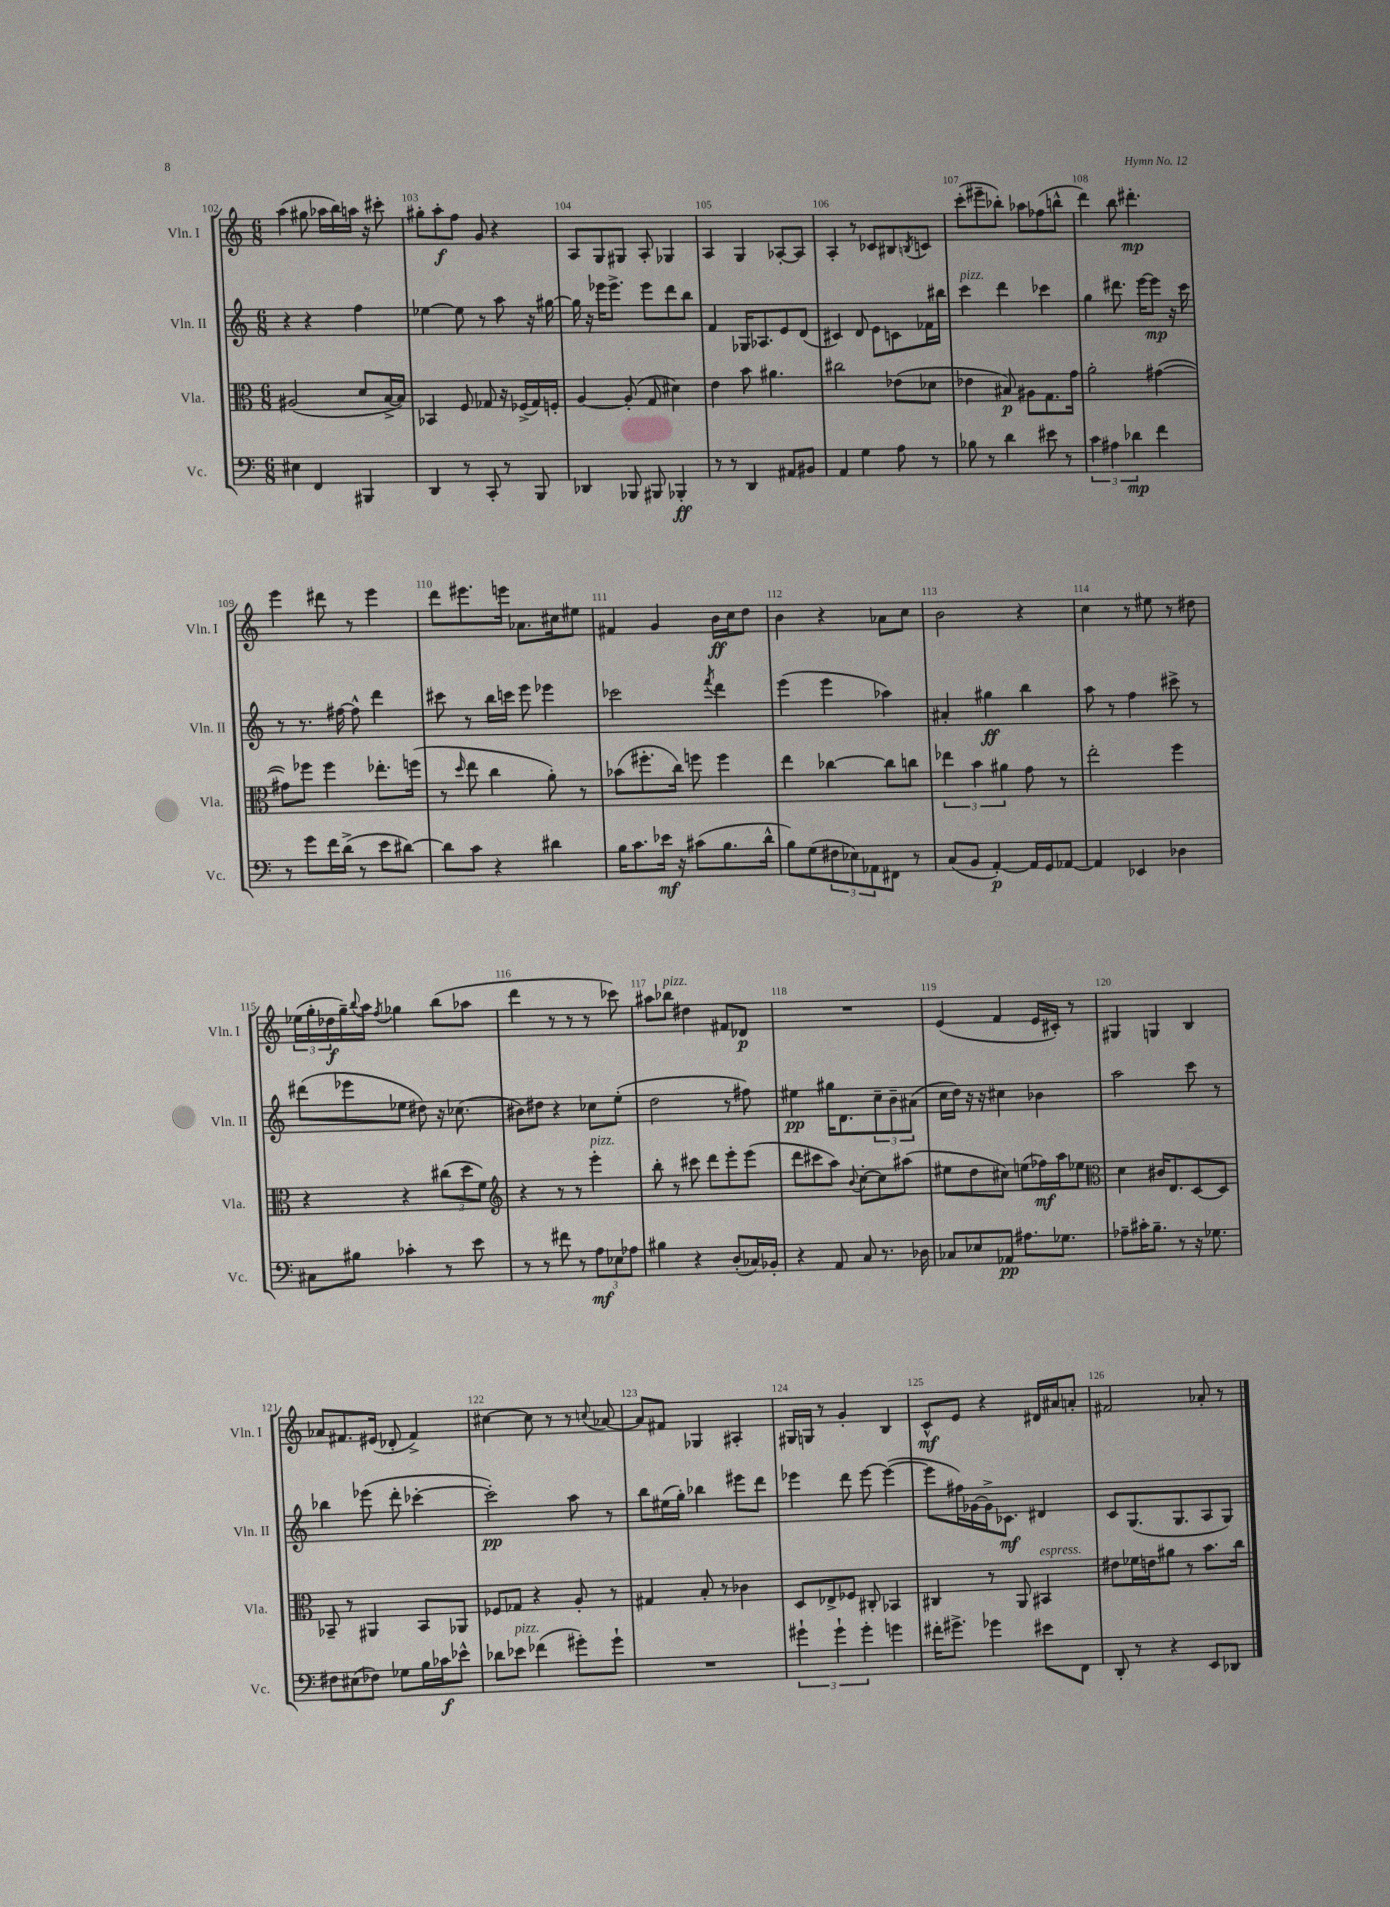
<<
\new StaffGroup <<
\new Staff = "s0" \with { instrumentName = "Vln. I" shortInstrumentName = "Vln. I" } {
    \clef treble \key c \major \numericTimeSignature \time 6/8
    a''4( gis''8 aes''16 b''16) a''16 r16 cis'''8-. |
    gis''8-. a''8-.\f f''8 g'8 r4 |
    a8 g8 gis8 a8-. ges4 |
    a4 g4 aes8~-. aes8 |
    a4-. r8 ces'8 bis8 \acciaccatura { b8 } c'8 |
    c'''8-.( eis'''8-- bes''8-.) aes''8 fes''8( b''8-^ |
    d'''4) b''8 dis'''4.-.\mp |
    e'''4 dis'''8 r8 e'''4 |
    d'''8 eis'''8. e'''16 aes'8. cis''16 eis''8 |
    fis'4 g'4 b'16\ff c''16 d''8 |
    b'4 r4 aes'8 c''8 |
    b'2 r4 |
    c''4 r8 eis''8 r8 dis''8 |
    \tuplet 3/2 { ees''16( g''16-. des''16\f } g''16--) \appoggiatura { b''8 } a''16 \acciaccatura { f''8 } ges''4 b''8( aes''8 |
    d'''4 r8 r8 r8 ces'''8) |
    ais''8 bes''8^\markup { \italic "pizz." } dis''4 fis'8 des'8\p |
    R2. |
    e'4( f'4 e'16 cis'16-.) r8 |
    gis4 g4 b4 |
    aes'8 fis'8. eis'16( des'8-. fis'4->) |
    cis''4~ cis''8 r8 r8 \appoggiatura { c''8 } aes'8~ |
    aes'8 fis'8 ges4 ais4-. |
    gis16 g16 r8 g'4-. b4 |
    c'8-^\mf e'8 r4 dis'16 ais'16 a'8-. |
    fis'2 aes'8-. r8 \bar "|." |
}
\new Staff = "s1" \with { instrumentName = "Vln. II" shortInstrumentName = "Vln. II" } {
    \clef treble \key c \major \numericTimeSignature \time 6/8
    r4 r4 f''4 |
    ees''4~ ees''8 r8 a''8 r16 gis''16~ |
    gis''16 r16 ees'''16 ees'''8.-> ees'''8 d'''8 b''8 |
    f'4 ges16 aes8. e'8 d'8( |
    cis'4) d'8 e'8 c'8 fes'16 bis''16 |
    c'''4^\markup { \italic "pizz." } d'''4 ces'''4 |
    g''4 dis'''8. e'''16~ e'''8\mp r16 c'''16 |
    r8 r8. fis''16~ fis''8-^ d'''4 |
    cis'''8 r8 b''16 c'''16 e'''8 ees'''4 |
    ces'''2 \acciaccatura { f'''8 } d'''4 |
    e'''4( e'''4 aes''4) |
    ais'4-. gis''4\ff b''4 |
    a''8 r8 f''4 cis'''8-> r8 |
    dis'''8( ees'''8 ees''8 dis''8) r16 ces''8.( |
    bis'8) dis''8 r4 ces''8 e''8-.( |
    d''2 r8 fis''8) |
    eis''4\pp gis''16 d'8. \tuplet 3/2 { c''8-- b'8-- ais'8( } |
    c''16 d''16) r16 r16 cis''4 bes'4 |
    a''2 c'''8 r8 |
    bes''4 ees'''8( d'''8-. ces'''4~-. |
    ces'''2-.\pp) a''8 r8 |
    b''8 eis''16( g''16-.) bes''4 eis'''8 d'''8 |
    ees'''4 d'''8 ees'''8~ ees'''4~( |
    ees'''8 fis''16) ges'16~ ges'16-> ces'8.\mf dis'4 |
    c'8 g8.( g8. a8 g8) \bar "|." |
}
\new Staff = "s2" \with { instrumentName = "Vla." shortInstrumentName = "Vla." } {
    \clef alto \key c \major \numericTimeSignature \time 6/8
    ais2( d'8 b16~-> b16) |
    bes,4 f8 ges8 r16 fes16->( ges16) f16-. |
    a4~ a8-.( g8 dis'4) |
    e'4 b'8 ais'4. |
    cis''2 ees'8( des'8 |
    ees'4 bis8\p) ais8 g8. g'16 |
    a'2-. gis'4~( |
    gis'8) fes''8 fes''4 ees''8.-. f''16( |
    r8 \grace { d''16 } e''8 c''4 a'8-.) r8 |
    bes'8( fis''8.-. c''16) f''8 f''4 |
    e''4 ces''4~ ces''8 c''8 |
    \tuplet 3/2 { ees''4 b'4 ais'4 } g'8 r8 |
    e''2-. f''4 |
    r4 r4 \tuplet 3/2 { cis''8( d''8 f'8) } |
    \clef treble r4 r8 r8 e'''4-.^\markup { \italic "pizz." } |
    b''8-. r8 cis'''8 d'''8 e'''8-. e'''8( |
    d'''8 cis'''8 a''8) \appoggiatura { b'8 } c''8~-. c''8 ais''8( |
    eis''8 d''8 cis''8) e''8( fes''16\mf) a''16 ees''8 |
    \clef alto d'4 cis'16 e8. d8~ d8 |
    bes,8-- r8 ais,4 bes,8 aes,8 |
    fes8 ges8 r4 a8-. r8 |
    gis4 b8-. r8 ces'4 |
    d8 ees8-> fes8 cis8-. bes,4 |
    cis4 r8 a,8 bis,4^\markup { \italic "espress." } |
    eis'8 fes'16 e'16 ais'8 r8 b'8. c''16 \bar "|." |
}
\new Staff = "s3" \with { instrumentName = "Vc." shortInstrumentName = "Vc." } {
    \clef bass \key c \major \numericTimeSignature \time 6/8
    eis4 f,4 bis,,4 |
    d,4 r8 c,8-. r8 b,,8 |
    des,4 bes,,8 bis,,8 bes,,4-.\ff |
    r8 r8 d,4 ais,8 bis,8 |
    a,4 g4 a8 r8 |
    bes8 r8 d'4 eis'8 r8 |
    \tuplet 3/2 { c'4 ais4 des'4\mp } f'4 |
    r8 g'8 f'16 d'16->( r8 e'8 dis'8~) |
    dis'8 c'8 r4 dis'4 |
    b16 c'8. ees'16\mf r16 cis'8( b8. d'16-^ |
    b8) g8( \tuplet 3/2 { fis8 ees8) aes,8 } fis,8 r8 |
    c8( b,8 a,4~-.\p) a,16 g,16 aes,8~ |
    aes,4 ees,4 des4 |
    cis8 bis8 ces'4-. r8 e'8 |
    r8 r8 fis'8 r8 \tuplet 3/2 { a8\mf ees8 aes8 } |
    bis4 r4 d8-.( ces16) bes,16-. |
    r4 a,8 c8 r8. des16 |
    ces8 ees8 aes,8\pp ais8. ges8. |
    aes8-- cis'16-. b8.-- r8 r16 ges8. |
    fis8 eis8( fes8) ges8 b16 ces'16\f ees'8-^ |
    des'8 ees'8^\markup { \italic "pizz." } fes'4( gis'8-.) gis'8-! |
    R2. |
    \tuplet 3/2 { gis'4-! gis'4-! gis'4-. } g'4 |
    fis'16-. gis'8.-> ges'4 eis'8 f,8 |
    d,8-. r8 r4 e,8 des,8 \bar "|." |
}
>>
>>
\layout { \context { \Score currentBarNumber = #102 \override BarNumber.break-visibility = ##(#f #t #t) barNumberVisibility = #all-bar-numbers-visible } }
